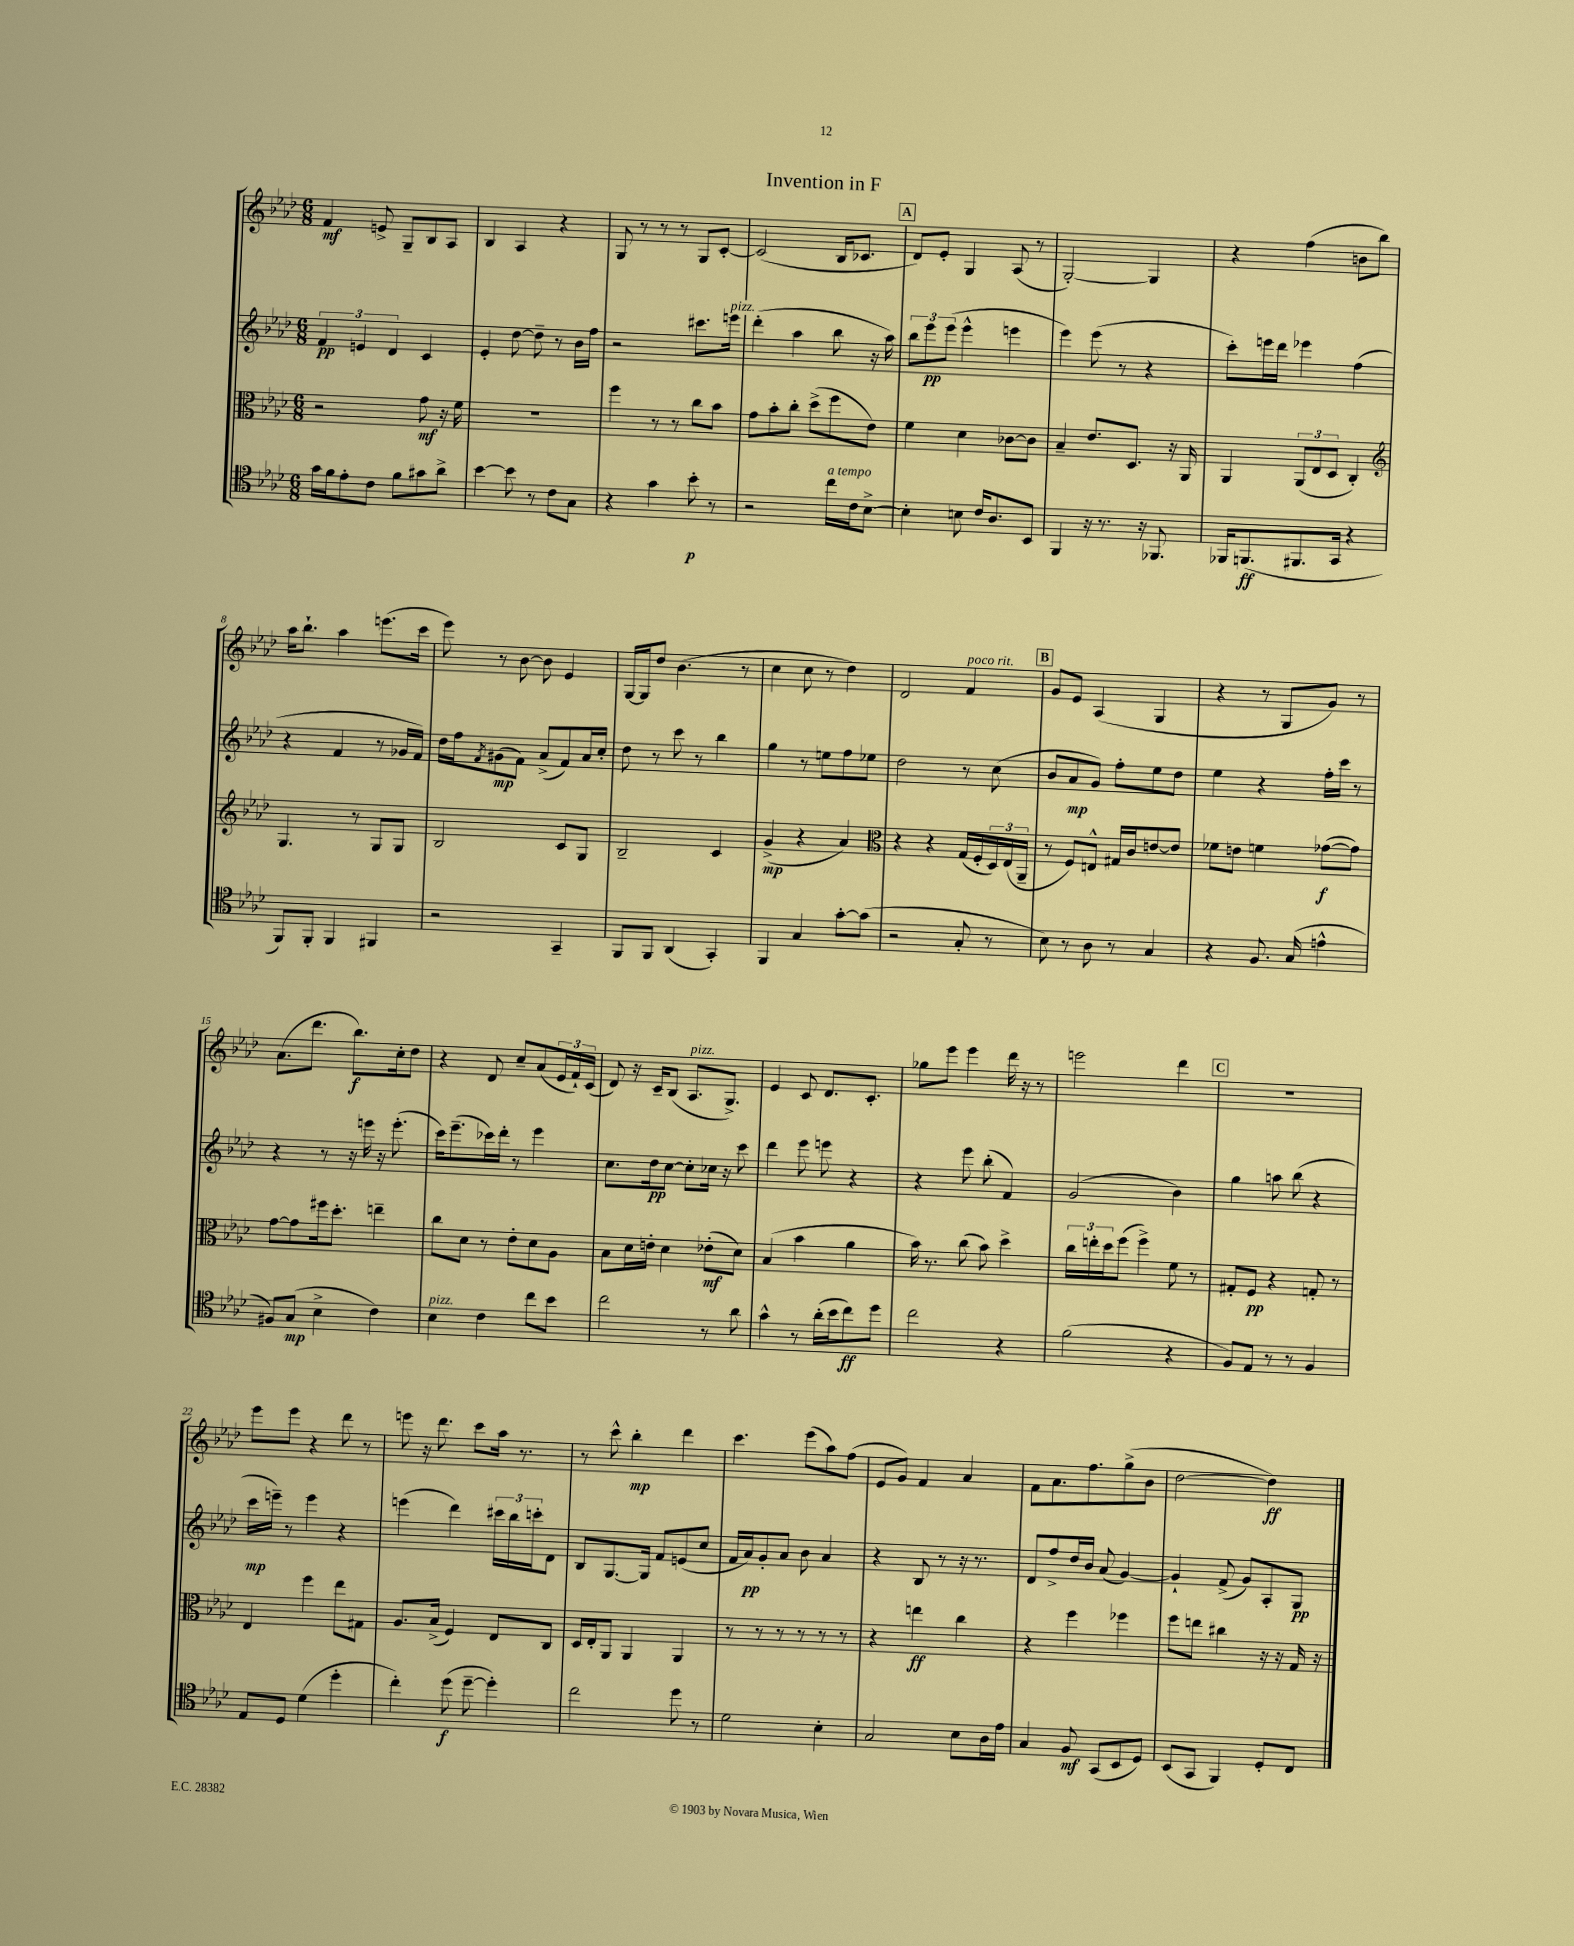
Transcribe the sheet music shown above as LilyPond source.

\header { title = "Invention in F" }
<<
\new StaffGroup <<
\new Staff = "s0" {
    \clef treble \key aes \major \numericTimeSignature \time 6/8
    f'4\mf e'8-> g8-- bes8 aes8 |
    bes4 aes4 r4 |
    g8 r8 r8 r8 g8 c'8~-. |
    c'2( bes16 ces'8. |
    \mark \markup { \box "A" } des'8) ees'8-. g4 aes8( r8 |
    g2~-.) g4 |
    r4 f''4( b'8 bes''8) |
    aes''16 bes''8.-! aes''4 e'''8.( c'''16 |
    ees'''8) r8 bes'8~ bes'8 ees'4 |
    g16~ g16 des''8 bes'4.( r8 |
    c''4 c''8 r8 des''4) |
    des'2 f'4^\markup { \italic "poco rit." } |
    \mark \markup { \box "B" } g'8 ees'8 aes4( g4 |
    r4 r8 g8 g'8) r8 |
    aes'8.( des'''8. bes''8.\f) c''16-. des''8 |
    r4 des'8 c''8-- aes'8( \tuplet 3/2 { ees'16 f'16-!) c'16( } |
    des'8) r16 c'16-- bes8( aes8.^\markup { \italic "pizz." } g8.->) |
    ees'4 c'8 des'8. c'8.-. |
    ges''8 ees'''8 ees'''4 des'''16 r16 r8 |
    e'''2 des'''4 |
    \mark \markup { \box "C" } R2. |
    ees'''8 ees'''8 r4 des'''8 r8 |
    e'''8 r16 des'''8. c'''8 aes''16 r8. |
    r8 c'''8-^ bes''4-.\mp des'''4 |
    c'''4. ees'''8( aes''8) f''8( |
    ees'8 g'8) f'4 aes'4 |
    f'8 aes'8. f''8. g''8->( bes'8 |
    des''2~ des''4\ff) \bar "|." |
}
\new Staff = "s1" {
    \clef treble \key aes \major \numericTimeSignature \time 6/8
    \tuplet 3/2 { f'4\pp e'4 des'4 } c'4 |
    ees'4-. des''8~ des''8-- r8 bes'16 f''16 |
    r2 cis'''8. e'''16^\markup { \italic "pizz." } |
    des'''4-.( aes''4 bes''8 r16 aes''16) |
    \mark \markup { \box "A" } \tuplet 3/2 { bes''8 ees'''8\pp ees'''8( } ees'''4-^ e'''4 |
    ees'''4) ees'''8( r8 r4 |
    c'''8-.) e'''16 des'''16 ees'''4 f''4( |
    r4 f'4 r8 ges'16 f'16) |
    des''16 f''16 \acciaccatura { f'8 } gis'8\mp( f'8) aes'8->( f'8) aes'16 c''16-. |
    des''8 r8 c'''8 r8 bes''4 |
    g''4 r8 e''8 f''8 ees''8 |
    des''2 r8 c''8( |
    \mark \markup { \box "B" } bes'8 aes'8\mp g'8) f''8-. ees''8 des''8 |
    ees''4 r4 f''16-. c'''16 r8 |
    r4 r8 r16 e'''16 r16 e'''8.-.( |
    c'''16) ees'''8.--( ces'''16) des'''16-. r8 ees'''4 |
    c''8. des''16\pp c''8~ c''8-. ces''16 r16 c'''8 |
    des'''4 ees'''8 e'''8 r4 |
    r4 ees'''8 bes''8-.( f'4) |
    g'2( bes'4) |
    \mark \markup { \box "C" } g''4 a''8 bes''8( r4 |
    c'''16\mp e'''16--) r8 e'''4 r4 |
    e'''4( des'''4) \tuplet 3/2 { cis'''16 bes''16 c'''16-. } des'8 |
    bes8 g8.~ g16 f'8 e'8( c''8 |
    f'16 aes'16\pp) g'8-. aes'8 bes'8 aes'4 |
    r4 bes8 r8 r16 r8. |
    des'8 f''8-> des''16 bes'16 aes'8( g'4~) |
    g'4-! f'8->( g'8) aes8-. g8\pp \bar "|." |
}
\new Staff = "s2" {
    \clef alto \key aes \major \numericTimeSignature \time 6/8
    r2 g'8\mf r16 f'16 |
    R2. |
    f''4 r8 r8 c''8 bes'8 |
    g'8 bes'8-. c''8-. des''8->( f''8 ees'8) |
    \mark \markup { \box "A" } f'4 des'4 ces'8~ ces'8 |
    bes4-- ees'8. des8. r16 aes,16 |
    aes,4 \tuplet 3/2 { aes,8( ees8 des8 } c4-.) |
    \clef treble g4. r8 g8 g8 |
    bes2 c'8 g8 |
    bes2-- c'4 |
    g'4->\mp( r4 aes'4) |
    \clef alto r4 r4 g16( f16-. \tuplet 3/2 { des16) ees16( aes,16-- } |
    \mark \markup { \box "B" } r8 f8) e8-^ gis16 c'16 e'8~ e'8 |
    fes'8 e'8 f'4 ges'8~\f( ges'8) |
    g'8~ g'8 fis''16 des''8.-. e''4-- |
    c''8 des'8 r8 ees'8-. des'8 aes8 |
    bes8 des'16 e'16-. des'4 ees'8-.\mf( des'8) |
    bes4( bes'4 aes'4 |
    bes'16) r8. c''8( bes'8) des''4-> |
    \tuplet 3/2 { c''16 e''16-. des''16 } f''8( f''4->) f'8 r8 |
    \mark \markup { \box "C" } gis8-. f8\pp r4 g8-. r8 |
    ees4 f''4 ees''8 gis8 |
    aes8. bes16->( f4) ees8 c8 |
    des16 ees16-. aes,8 aes,4 aes,4 |
    r8 r8 r8 r8 r8 r8 |
    r4 e''4\ff c''4 |
    r4 f''4 fes''4 |
    f''8 e''8 cis''4 r16 r16 g16 r16 \bar "|." |
}
\new Staff = "s3" {
    \clef tenor \key aes \major \numericTimeSignature \time 6/8
    g'16 f'16 ees'8-. c'8 f'8 gis'8 aes'8-> |
    bes'4~ bes'8 r8 c'8 g8 |
    r4 g'4 bes'8-.\p r8 |
    r2 c''16^\markup { \italic "a tempo" } c'16 bes8~-> |
    \mark \markup { \box "A" } bes4-. b8 c'16 aes8. bes,8 |
    f,4 r16 r8. r16 fes,8. |
    fes,16 f,8.\ff( fis,8. g,16 r4 |
    f,8) f,8-. f,4 fis,4 |
    r2 g,4-- |
    f,8 f,8 aes,4( g,4-.) |
    f,4 g4 g'8~-. g'8( |
    r2 g8-. r8 |
    \mark \markup { \box "B" } bes8) r8 aes8 r8 g4 |
    r4 f8. g16( e'4-^ |
    fis8) g8\mp( bes4-> c'4) |
    bes4^\markup { \italic "pizz." } c'4 c''8 bes'8 |
    c''2 r8 aes'8 |
    g'4-^ r8 aes'16-.( bes'16 c''8\ff) des''8 |
    c''2 r4 |
    f'2( r4 |
    \mark \markup { \box "C" } f8) ees8 r8 r8 f4 |
    ees8 des8 des'4( des''4-. |
    c''4-.) des''8\f( des''8~-- des''4-.) |
    c''2 des''8 r8 |
    des'2 bes4-. |
    g2 bes8 aes16 ees'16 |
    g4 f8\mf g,8( bes,8 des8) |
    bes,8( g,8 f,4) des8-. c8 \bar "|." |
}
>>
>>
